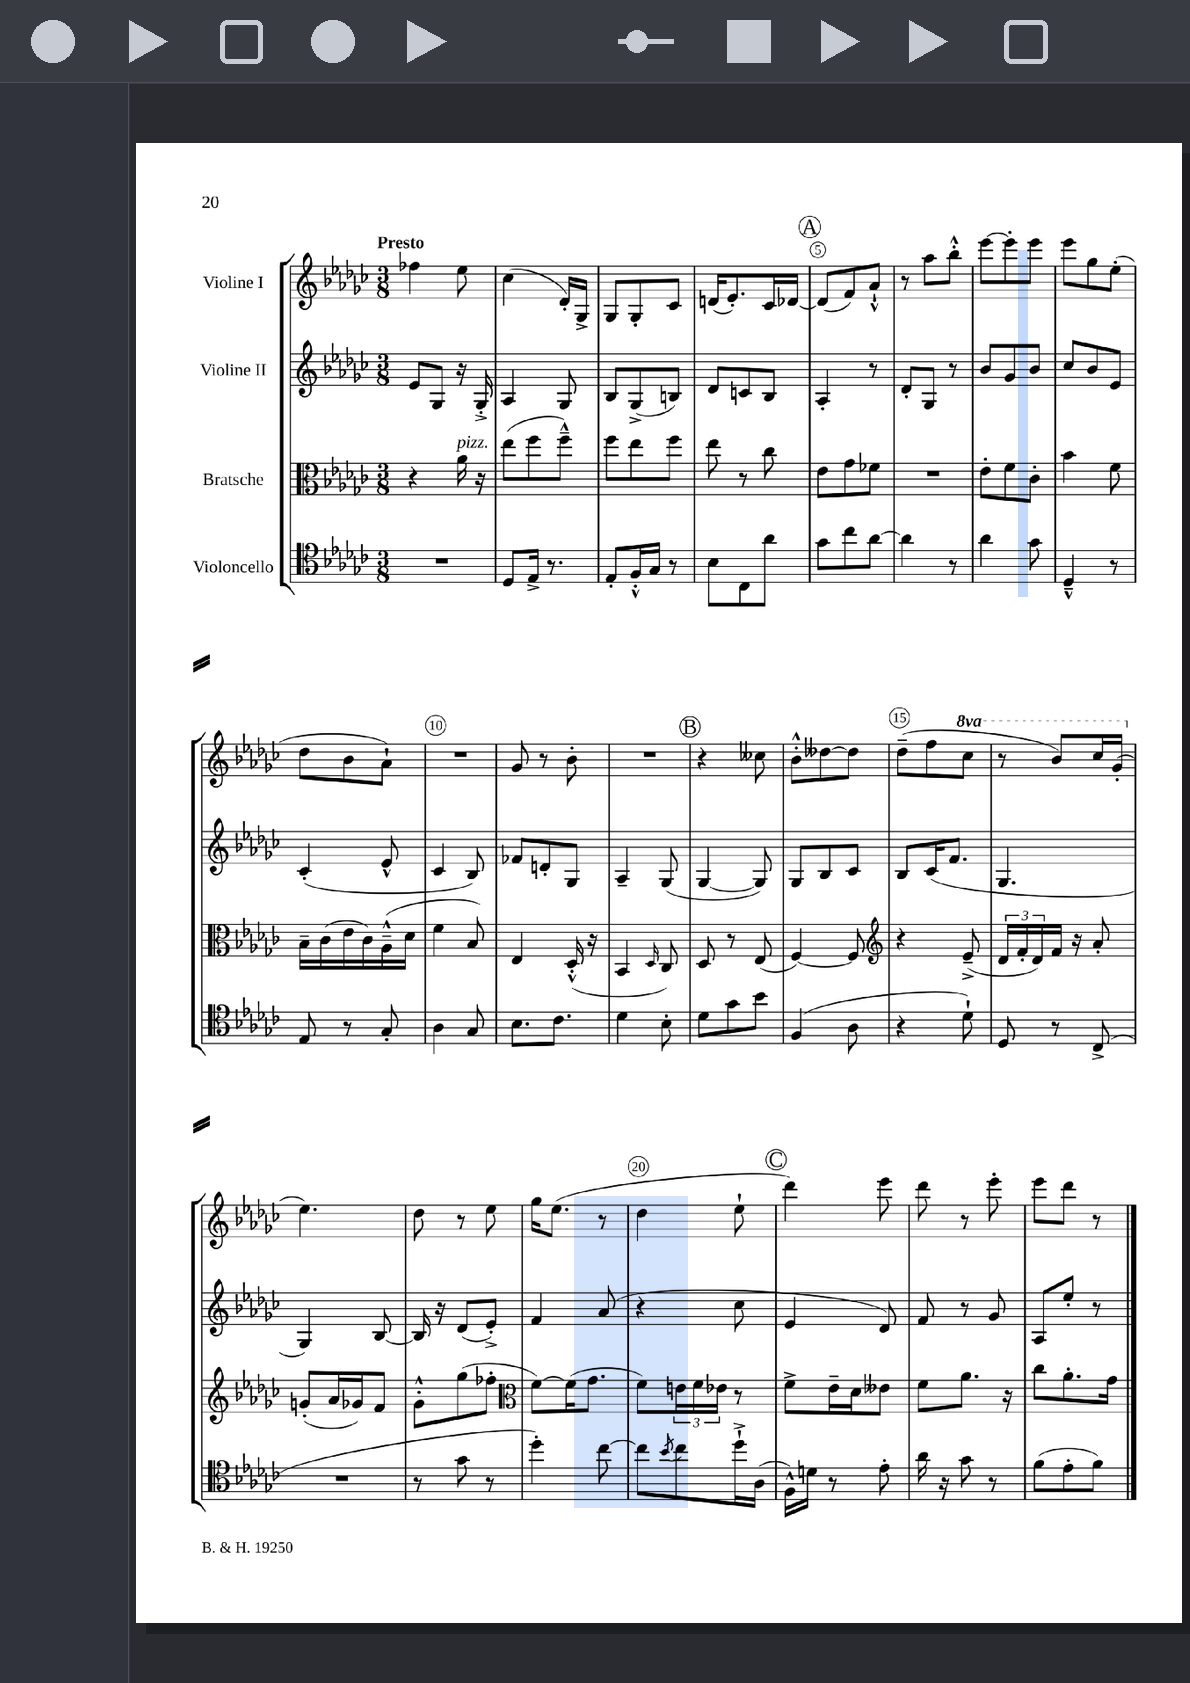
<<
\new StaffGroup <<
\new Staff = "s0" \with { instrumentName = "Violine I" } {
    \clef treble \key ges \major \numericTimeSignature \time 3/8 \set Staff.ottavationMarkups = #ottavation-simple-ordinals \tempo "Presto"
    fes''4 ees''8 |
    ces''4( des'16-.) ges16-> |
    ges8 ges8-. ces'8 |
    d'16( ees'8.-.) ces'16 des'16~ |
    \mark \markup { \circle "A" } des'8( f'8) aes'8-!-^ |
    r8 aes''8 bes''8-.-^ |
    ees'''8~ ees'''8-. ees'''8 |
    ees'''8 ges''8 ees''8-.( |
    des''8 bes'8 aes'8-!) |
    R4. |
    ges'8 r8 bes'8-. |
    R4. |
    \mark \markup { \circle "B" } r4 ceses''8 |
    bes'8-.-^ deses''8~ deses''8 |
    des''8--( f''8 \ottava #1 ces'''8 |
    r8 bes''8) ces'''16 ges''16-.( \ottava #0 |
    ees''4.) |
    des''8 r8 ees''8 |
    ges''16 ees''8.( r8 |
    des''4 ees''8-! |
    \mark \markup { \circle "C" } des'''4) ees'''8 |
    des'''8 r8 ees'''8-. |
    ees'''8 des'''8 r8 \bar "|." |
}
\new Staff = "s1" \with { instrumentName = "Violine II" } {
    \clef treble \key ges \major \numericTimeSignature \time 3/8
    ees'8 ges8 r16 ges16-.-> |
    aes4 ges8 |
    bes8 ges8->( b8) |
    des'8 c'8 bes8 |
    \mark \markup { \circle "A" } aes4-. r8 |
    des'8-. ges8 r8 |
    bes'8 ges'8 bes'8 |
    ces''8 bes'8 ees'8 |
    ces'4-.( ees'8-^ |
    ces'4 bes8) |
    fes'8 d'8-. ges8 |
    aes4-- ges8( |
    \mark \markup { \circle "B" } ges4~ ges8) |
    ges8 bes8 ces'8 |
    bes8 ces'16( f'8. |
    ges4. |
    ges4) bes8~ |
    bes16 r16 des'8( ees'8-.->) |
    f'4 aes'8( |
    r4 ces''8 |
    \mark \markup { \circle "C" } ees'4 des'8) |
    f'8 r8 ges'8 |
    aes8 ees''8-. r8 \bar "|." |
}
\new Staff = "s2" \with { instrumentName = "Bratsche" } {
    \clef alto \key ges \major \numericTimeSignature \time 3/8
    r4 aes'16^\markup { \italic "pizz." } r16 |
    ees''8( f''8 f''8---^) |
    f''8 ees''8 f''8 |
    ees''8 r8 ces''8 |
    \mark \markup { \circle "A" } ees'8 ges'8 fes'8 |
    R4. |
    ees'8-. f'8 ces'8-. |
    bes'4 f'8 |
    bes16-- ces'16( ees'16 ces'16) aes16---^( des'16 |
    f'4 bes8) |
    ees4 des16-.-^( r16 |
    bes,4 \grace { des16 } ces8) |
    \mark \markup { \circle "B" } des8 r8 ees8( |
    f4~) f8 |
    \clef treble r4 ees'8--->( |
    \tuplet 3/2 { des'16 f'16-. des'16) } f'16 r16 aes'8-. |
    g'8-.( aes'16 ges'16) f'8 |
    ges'8-.-^ ges''8( fes''8-. |
    \clef alto f'8~) f'16( ges'8. |
    f'8) \tuplet 3/2 { e'16 f'16 ees'16 } r8 |
    \mark \markup { \circle "C" } f'8-> ees'16-- des'16 eeses'8 |
    f'8 aes'8. r16 |
    ces''8 aes'8.-. ges'16 \bar "|." |
}
\new Staff = "s3" \with { instrumentName = "Violoncello" } {
    \clef tenor \key ges \major \numericTimeSignature \time 3/8
    R4. |
    des8 ees16-> r8. |
    ees8-. f16-.-^ ges16 r8 |
    bes8 ces8 aes'8 |
    \mark \markup { \circle "A" } ges'8 ces''8 aes'8~ |
    aes'4 r8 |
    aes'4 ges'8 |
    des4---^ r8 |
    ees8 r8 ges8-. |
    aes4 ges8 |
    bes8. ces'8. |
    des'4 bes8-. |
    \mark \markup { \circle "B" } des'8 ges'8 bes'8 |
    f4( aes8 |
    r4 des'8-!) |
    des8 r8 ces8->( |
    R4. |
    r8 ges'8 r8 |
    des''4-.) ces''8~ |
    ces''8 \acciaccatura { bes'8 } ces''8 des''16-!-> aes16( |
    \mark \markup { \circle "C" } f16-^) d'16 r8 ees'8-. |
    aes'16 r16 ges'8 r8 |
    f'8( ees'8-. f'8) \bar "|." |
}
>>
>>
\layout { \context { \Score \override BarNumber.break-visibility = ##(#f #t #t) barNumberVisibility = #(every-nth-bar-number-visible 5) \override BarNumber.stencil = #(make-stencil-circler 0.1 0.3 ly:text-interface::print) } }
